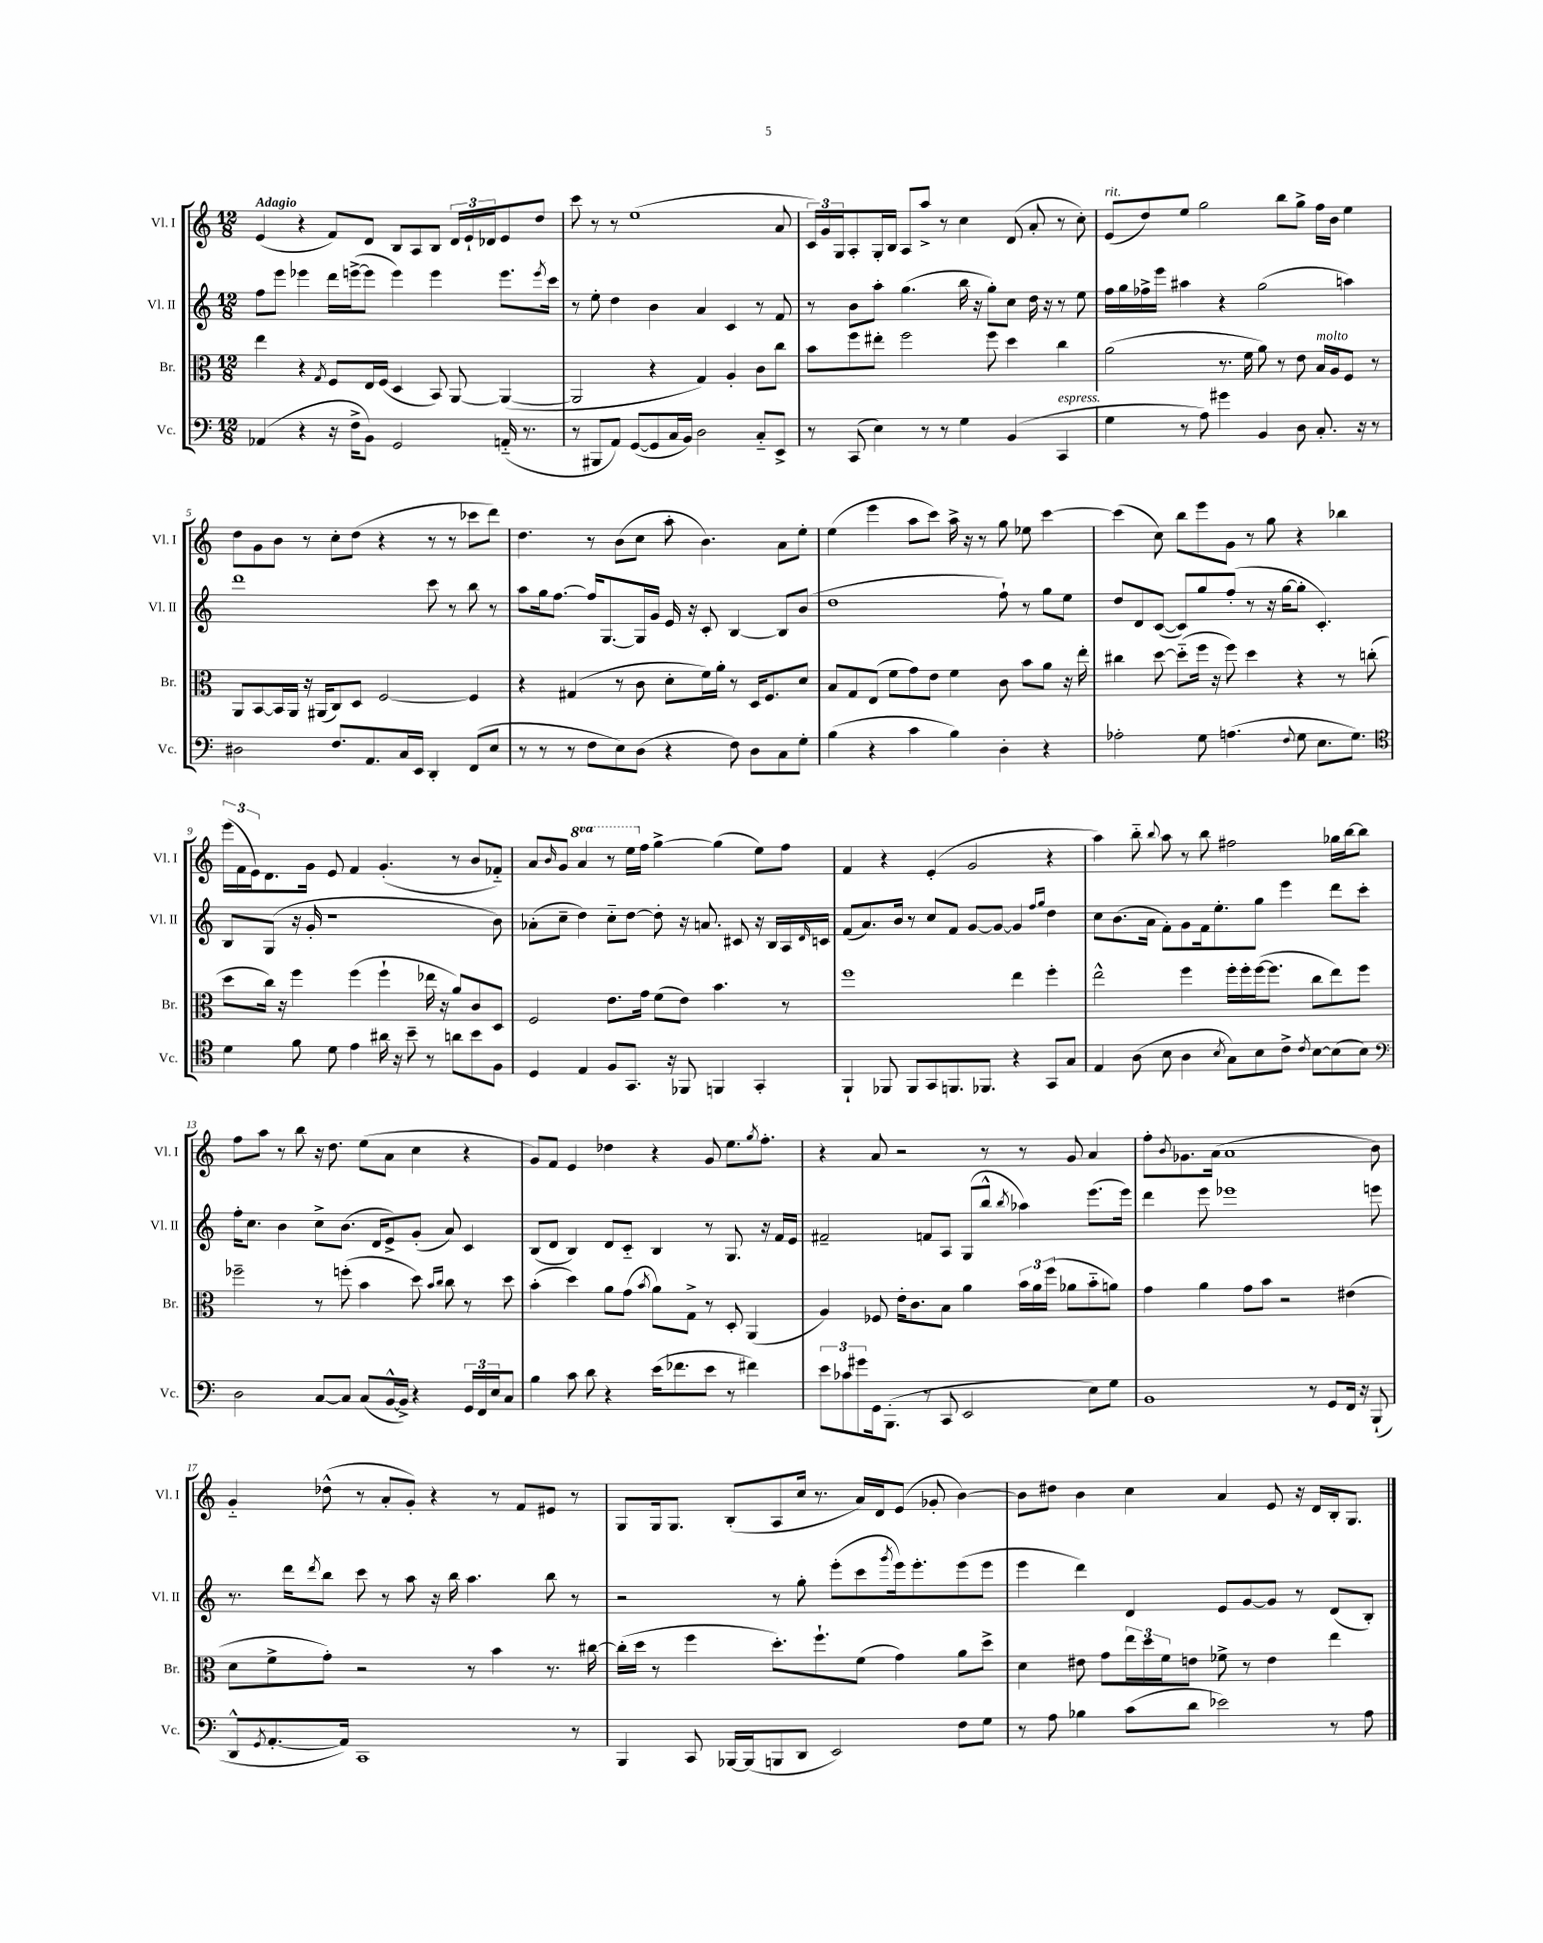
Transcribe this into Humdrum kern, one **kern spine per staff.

**kern	**kern	**kern	**kern
*part4	*part3	*part2	*part1
*staff4	*staff3	*staff2	*staff1
*I"Vc.	*I"Br.	*I"Vl. II	*I"Vl. I
*I'Vc.	*I'Br.	*I'Vl. II	*I'Vl. I
*clefF4	*clefC3	*clefG2	*clefG2
*k[]	*k[]	*k[]	*k[]
*M12/8	*M12/8	*M12/8	*M12/8
=1	=1	=1	=1
!	!	!	!LO:TX:a:B:t=Adagio
(4AA-X/	4ee\	8ff\L	(4e/
.	.	8eee\J	.
4r	4r	4eee-X\	4r
.	8qG/	.	.
16r	8F/L	16ddd\LL	8f/L)
16F^\KL	.	([16eeen^\J	.
8BB\J)	16E/L	8eee\J]	8d/J
.	(16F/JJ	.	.
2GG/	4D/	4eee\)	8B/L
.	.	.	8A/
.	8BB/)	4eee\	8B/J
.	[8AA/	.	24d/LL
.	.	.	24e`/
.	.	.	24d-X/J
(16AAn/	(4AA/_	8.eee\L	8e/
8.r	.	.	.
.	.	.	8dd/J
.	.	8qeee/	.
.	.	16ccc\Jk	.
=2	=2	=2	=2
8r	2AA/]	8r	8ccc\
8BBB#X/L	.	8ee'\	8r
8AA/J)	.	4dd\	8r
([8GG/L	.	.	(1ee
8GG/]	4r	4b\	.
16C/L	.	.	.
16BB/JJ)	.	.	.
2D\	4G/)	4a/	.
.	4A'/	4c/	.
8C/L	8c\L	8r	.
8EE^/J	8cc\J	8f/	8a/
=3	=3	=3	=3
8r	8b\L	8r	24c/LL)
.	.	.	24g/
.	.	.	24G/J
(8CC/	8ff\	8b\L	8A'/
4E\)	8ee#X'\J	8aa'\J	16G'/L
.	.	.	16B/JJ
.	2ff\	(4.gg\	8A/L
8r	.	.	8aa^/J
8r	.	.	8r
4G\	.	16bb\	4cc\
.	.	16r	.
.	8ff\	8gg'\L)	.
(4BB/	4dd\	8cc\J	(8d/
.	.	16dd\	8a'/
.	.	16r	.
!LO:TX:a:i:t=espress.	!	!	!
4CC/	4cc\	8r	8r
.	.	8ee\	8cc'\)
=4	=4	=4	=4
!	!	!	!LO:TX:a:i:t=rit.
4G\	(2a\	16ff\LL	(8e/L
.	.	16gg\	.
.	.	16ff-X^\	8dd/)
.	.	16eee\JJ	.
8r	.	4aa#X\	8ee/J
8A\)	.	.	2gg\
4g#X\	8.r	4r	.
.	16f\	.	.
4BB/	8a\)	(2gg\	.
.	8r	.	8bb\L
8D\	8e\	.	8gg^\J
!	!LO:TX:a:i:t=molto	!	!
8.C'/	16B/LL	.	16ff\LL
.	16A/J	.	16b\JJ
.	8F/J	4aan\)	4ee\
16r	.	.	.
8r	8r	.	.
!!LO:LB:g=z
=5	=5	=5	=5
2D#X\	8AA/L	1ddd	8dd\L
.	[8BB/	.	8g\
.	16BB/L]	.	8b\J
.	16AA/JJ	.	.
.	16r	.	8r
.	(16AA#X/KL	.	.
8.F/L	8C/)	.	8cc'\L
.	8D/J	.	(8dd\J
8.AA/	.	.	.
.	[2F/	.	4r
16C/L	.	.	.
16EE/JJ	.	.	.
4DD'/	.	8ccc\	8r
.	.	8r	8r
(8FF/L	4F/]	8bb\	8ccc-X\L
8E/J	.	8r	8ddd\J)
=6	=6	=6	=6
8r	4r	8aa\L	4.dd\
8r	.	16gg\k	.
.	.	[8.ff\J	.
8r	(4G#X/	.	.
8F\L	.	16ff/KL]	8r
.	.	[8.G/	.
8E\)	8r	.	(8b\L
(8D\J	8c\	16G/L]	8cc\J
.	.	16g/JJ	.
4r	8d'\L	16e/	8aa'\
.	.	16r	.
.	16f\L)	8c'/	4.b\)
.	16a'\JJ	.	.
8F\)	8r	[4B/	.
8D\L	16D/KL	.	.
.	8.F/	.	.
8C\	.	8B/L]	8a\L
8G'\J	8d/J	(8b/J	8ee'\J
=7	=7	=7	=7
(4B\	8B/L	1dd	(4ee\
.	8G/	.	.
4r	(8E/J	.	4eee\
.	8f\L	.	.
4c\	8g\)	.	8aa\L
.	8e\J	.	8ccc\J)
4B\)	4f\	.	16aa^\
.	.	.	16r
.	.	.	8r
4D'\	8c\	8ff`\)	8gg\
.	8b\L	8r	8ee-X\
4r	8a\J	8gg\L	[4ccc\
.	16r	8ee\J	.
.	16ee'\	.	.
=8	=8	=8	=8
2A-X'\	4cc#X\	8dd/L	(4ccc\]
.	.	8d/	.
.	[8dd\	([8c/J	8cc\)
.	(8dd\L]	8c/L])	8bb\L
8G\	16ff\Jk	8gg/	8eee\
.	16r	.	.
(4.An\	8ff\)	(8ff'/J	8g\J
.	4dd\	8r	8r
.	.	16r	8gg\
.	.	[16gg\KL	.
8qqF/	.	.	.
8G\	4r	8gg'\J]	4r
8.E\L	.	4.c'/)	.
.	8r	.	4bb-X\
8.G\J)	.	.	.
.	(8ccn'\	.	.
!!LO:LB:g=z
=9	=9	=9	=9
*clefC4	*	*	*
4d\	8dd\L	8B/L	(24eee\LL
.	.	.	24f\
.	.	.	24e\J)
.	16cc\Jk)	(8G/J	8.d\
.	16r	.	.
8f\	4ff\	16r	.
.	.	16g'/	16g\Jk
8d\	.	1r	8e/
4e\	(4ff\	.	4f/
16a#X\	4ff`\	.	(4.g'/
16r	.	.	.
8b~\	.	.	.
8r	16ee-X\	.	.
.	16r	.	.
8an\L	8a/L)	.	8r
8b\	8c/	.	8b/L
8F\J	8D/J	8b\)	8f-X/J)
=10	=10	=10	=10
4D/	2F/	(8a-X'\L	8a/L
.	.	.	16qqb/
.	.	8cc~\J	8g/J
*	*	*	*8va
4E/	.	4dd\)	4aa/
8F/L	8.e\L	8cc\L	8r
8.GG/J	.	[8dd\J	16eee\LL
*	*	*	*X8va
.	16g\Jk	.	16ff\JJ
.	(8f\L	8dd'\]	[4gg^\
16r	.	.	.
8FF-X/	8e\J)	16r	.
.	.	8.an/	.
4FFn/	4.b\	.	(4gg\]
.	.	8c#X/	.
4GG'/	.	16r	8ee\L)
.	.	16B/LL	.
.	8r	16A/	8ff\J
.	.	16qqd/	.
.	.	16cn/JJ	.
=11	=11	=11	=11
4FF`/	1ff	(8f/L	4f/
.	.	8.a/)	.
8FF-X/	.	.	4r
.	.	16b/Jk	.
8FF-/L	.	8r	.
8GG/	.	8cc/L	(4e'/
8.FFn/	.	8f/J	.
.	.	[8g/L	2g/
8.FF-X/J	.	.	.
.	.	8g/J_	.
4r	4ee\	4g/]	.
.	.	16qqff/LL	.
.	.	16qqgg/JJ	.
8GG/L	4ff'\	4dd\	4r
8G/J	.	.	.
=12	=12	=12	=12
4E/	2ee^^\	8cc\L	4aa\)
.	.	(8.b\	.
(8A\	.	.	8bb\
.	.	16a\Jk	.
.	.	.	8qqbb/
8B\	.	8f'\L)	8aa\
4A\	4ff\	8g\	8r
.	.	16f\k	8bb\
.	.	8.ee'\	.
8qB/	.	.	.
8G\L)	16ff'\LL	.	2ff#X\
.	16ff'\	.	.
8B\	([16ff\J	8gg\J	.
.	8.ff\J]	.	.
8c^\J	.	4eee\	.
8qc/	.	.	.
[8B\L	8cc\L	.	.
(8B\]	8ee\)	8ddd\L	16gg-X\LL
.	.	.	[16bb\J
8B\J)	8ff\J	8ccc'\J	8bb\J]
!!LO:LB:g=z
=13	=13	=13	=13
*clefF4	*	*	*
2D\	2ff-X~\	16ff'\KL	8ff\L
.	.	8.cc\J	.
.	.	.	8aa\J
.	.	4b\	8r
.	.	.	8bb\
[8C/L	8r	8cc^\L	16r
.	.	.	8.dd\
8C/J]	(8ffn'\	(8.b\J	.
(8C/L	4b\	.	(8ee\L
.	.	16d/KL	.
[16BB^^/L	.	8e^/)	8a\J
16BB^/JJ])	.	.	.
4r	8dd\)	(8g'/J	4cc\
.	16qqb/LL	.	.
.	16qqcc/JJ	.	.
.	8cc\	8a/)	.
24GG/LL	8r	4c/	4r
24FF/	.	.	.
24E/J	.	.	.
8C/J	8dd\	.	.
=14	=14	=14	=14
4B\	(4b'\	(8B/L	8g/L)
.	.	8d/J	8f/J
8c\	4dd\)	4B/)	4e/
8d\	.	.	.
4r	8a\L	8d/L	4dd-X\
.	(8g\J	8c/J	.
.	8qb/	.	.
(16e\KL	8a\L)	4B/	4r
8.f-X\	.	.	.
.	8G^\J	.	.
8e\J	8r	8r	8g/
8r	8D'/	8.G/	8.ee\L
4f#X\)	(4AA/	.	.
.	.	.	8qgg/
.	.	16r	8.ff'\J
.	.	16f/LL	.
.	.	16e/JJ	.
=15	=15	=15	=15
12e\L	4A/)	2f#X~/	4r
12c-X\	.	.	.
12g#X\	.	.	.
16GG\k	8F-X/	.	8a/
(8.BBB'\J	.	.	.
.	16e'\KL	.	2r
.	8.c\	.	.
8r	.	8fn/L	.
8CC/	8B\J	8A/J	.
2EE/	4a\	(8G/L	.
.	.	8bb^^/J	8r
.	.	8qbb/	.
.	24b\LL	4aa-X\)	8r
.	24a\	.	.
.	(24ff\JJ	.	.
.	8a-X\L	.	8g/
8E\L)	8b\	(8.eee\L	4a/
8G\J	8an\J)	.	.
.	.	16eee\Jk)	.
=16	=16	=16	=16
1BB	4g\	4ddd\	8ff'\L
.	.	.	8qb/
.	.	.	8.g-X\
.	4a\	8eee\	.
.	.	.	(16a\Jk
.	.	1eee-X	1a
.	8g\L	.	.
.	8b\J	.	.
.	2r	.	.
8r	.	.	.
8GG/L	.	.	.
16FF/Jk	(4e#X\	.	.
16r	.	.	.
(8BBB`/	.	8eeen\	8b\)
!!LO:LB:g=z
=17	=17	=17	=17
8DD^^/L	8d\L	8.r	4g/
8qGG/	.	.	.
[8.AA'/	8f^\	.	.
.	.	16ddd\KL	.
.	.	8qddd/	.
.	8g'\J)	8bb\J	(8dd-X^^\
16AA/Jk])	.	.	.
1CC	2r	8ccc\	8r
.	.	8r	8a'/L
.	.	8aa\	8g'/J)
.	.	16r	4r
.	.	16bb\	.
.	8r	4.aa\	.
.	4b\	.	8r
.	.	.	8f/L
.	8.r	8bb\	8e#X/J
8r	.	8r	8r
.	[16cc#X\	.	.
=18	=18	=18	=18
4BBB/	(16cc#'\LL]	2r	8G/L
.	16dd\JJ	.	.
.	8r	.	16G/k
.	.	.	8.G/J
8CC/	4ff\	.	.
[16BBB-X/LL	.	.	(8B'/L
(16BBB-/J]	.	.	.
8BBBn/	8.dd'\L)	8r	8A/
8DD/J	.	8gg'\	16cc/Jk
.	8.ff`\	.	8.r
2EE/)	.	(8eee'\L	.
.	(8f\J	8ccc\	16a/LL)
.	.	.	16d/J
.	.	8qggg/	.
.	4g\)	16eee\k)	(8e/J
.	.	8.eee'\	.
.	.	.	8g-X'/
8F\L	8a\L	(8eee\	[4b\)
8G\J	8dd^\J	8eee\J	.
=19	=19	=19	=19
8r	4d\	4eee\	8b\L]
8A\	.	.	8dd#X\J
4B-X\	8e#X\	4ddd\)	4b\
.	8g\L	.	.
(8c\L	24ee\L	4d/	4cc\
.	24dd\	.	.
.	24f\J	.	.
8d\J	8en\J	.	.
2e-X\)	8f-X^\	8e/L	4a/
.	8r	[8g/	.
.	4e\	8g/J]	8e/
.	.	8r	16r
.	.	.	16d/LL
8r	4ee\	(8d/L	16B'/J
.	.	.	8.G/J
8A\	.	8B'/J)	.
==	==	==	==
*-	*-	*-	*-
